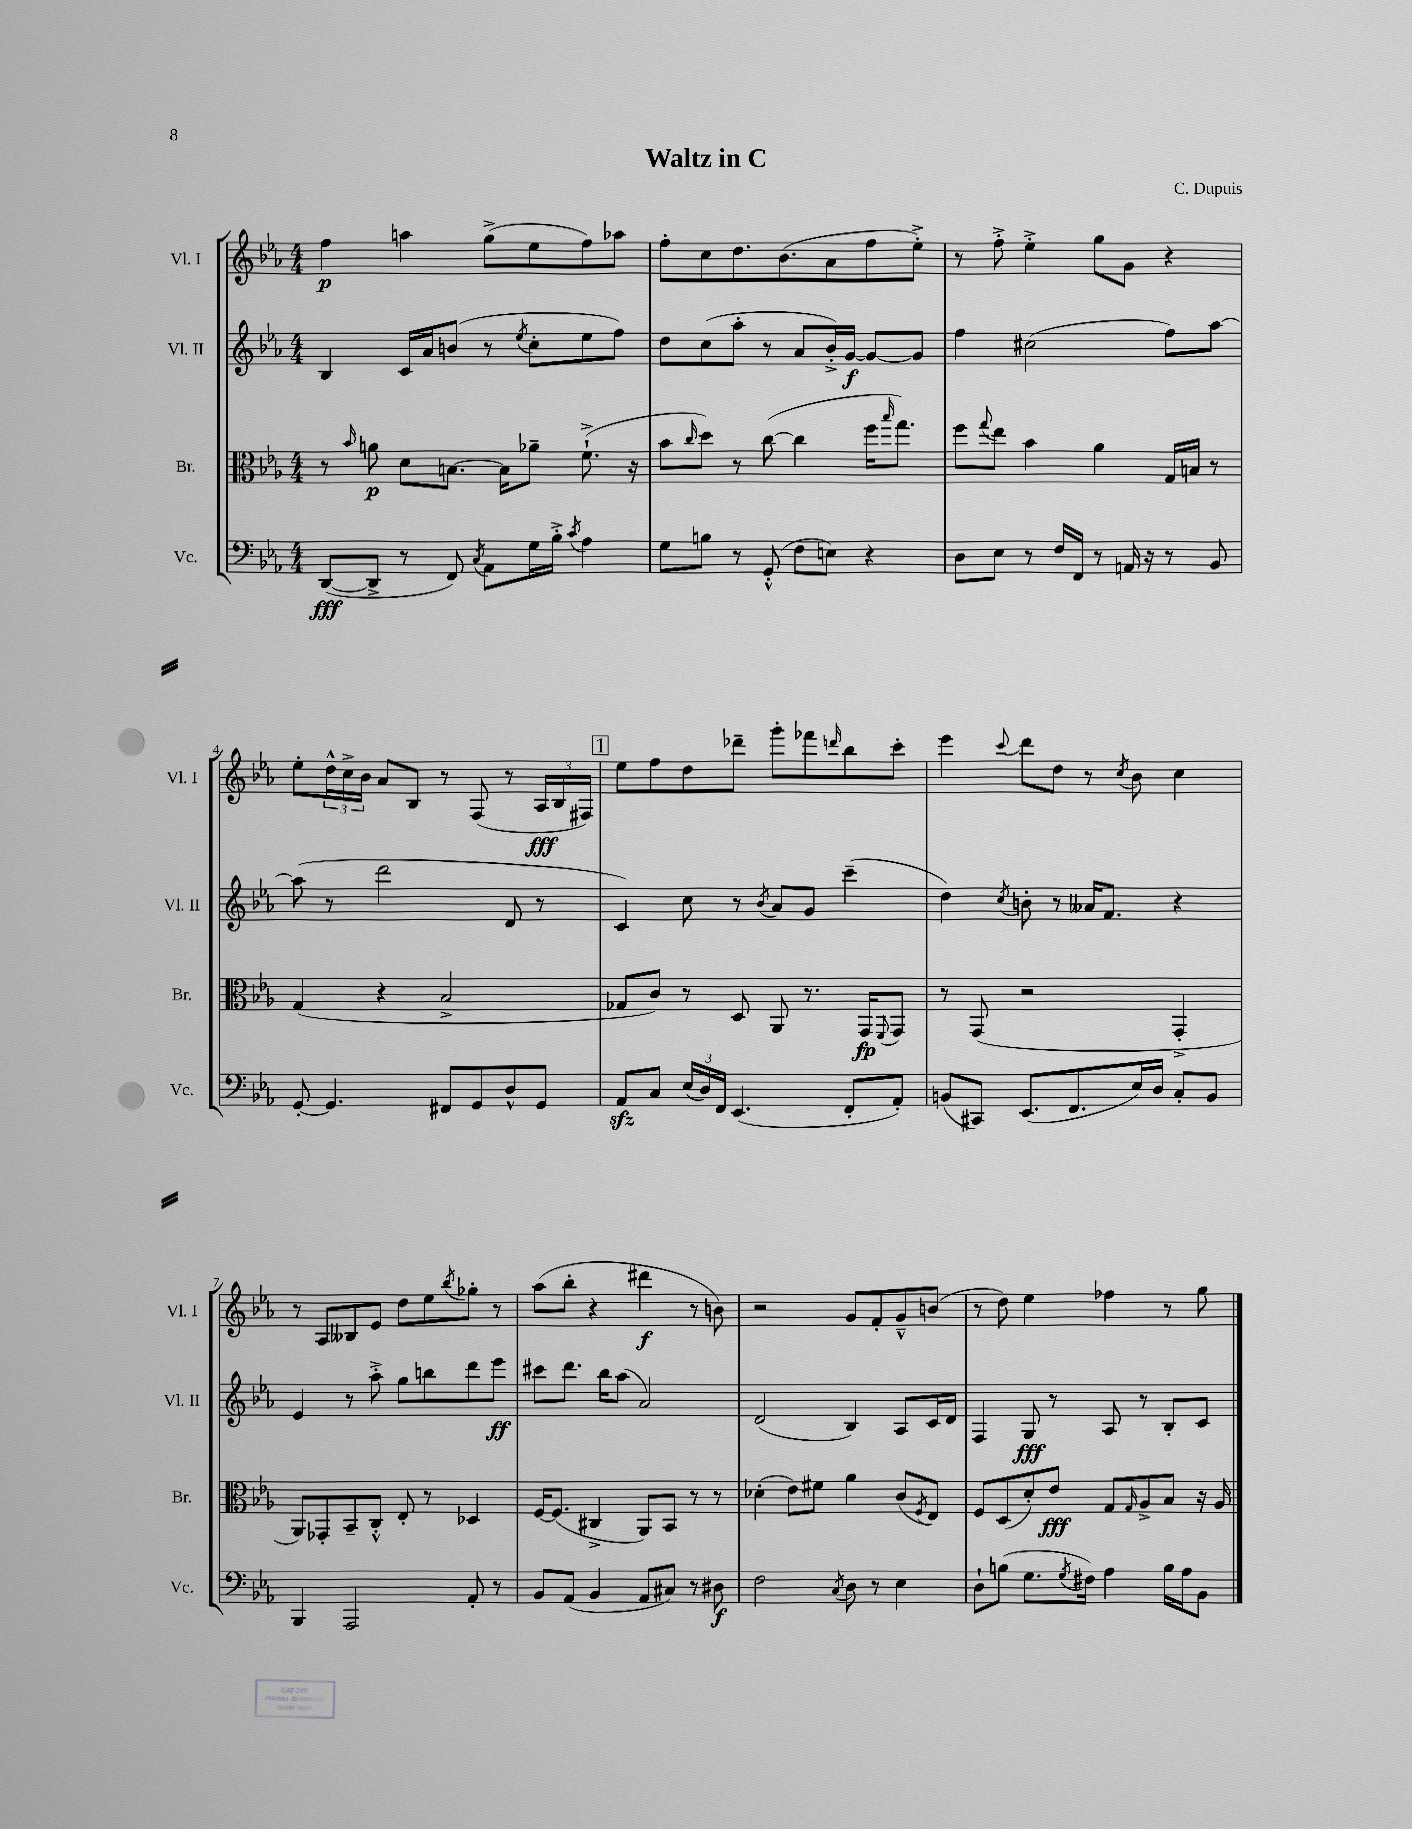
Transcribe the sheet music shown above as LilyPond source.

\header { title = "Waltz in C" composer = "C. Dupuis" }
<<
\new StaffGroup <<
\new Staff = "s0" \with { instrumentName = "Vl. I" shortInstrumentName = "Vl. I" } {
    \clef treble \key ees \major \numericTimeSignature \time 4/4
    f''4\p a''4 g''8->( ees''8 f''8) aes''8 |
    f''8-. c''8 d''8. bes'8.( aes'8 f''8 ees''8-.->) |
    r8 f''8-.-> ees''4-.-> g''8 g'8 r4 |
    ees''8-. \tuplet 3/2 { d''16-^ c''16-> bes'16 } aes'8 bes8 r8 f8( r8 \tuplet 3/2 { aes16\fff bes16 fis16) } |
    \mark \markup { \box "1" } ees''8 f''8 d''8 des'''8-- g'''8-. fes'''8 \grace { d'''16 } bes''8 c'''8-. |
    ees'''4 \appoggiatura { c'''8 } d'''8 d''8 r8 \acciaccatura { c''8 } bes'8 c''4 |
    r8 aes8 beses8 ees'8 d''8 ees''8 \acciaccatura { bes''8 } ges''8-. r8 |
    aes''8( bes''8-. r4 dis'''4\f r8 b'8) |
    r2 g'8 f'8-. g'8---^ b'8( |
    r8 d''8) ees''4 fes''4 r8 g''8 \bar "|." |
}
\new Staff = "s1" \with { instrumentName = "Vl. II" shortInstrumentName = "Vl. II" } {
    \clef treble \key ees \major \numericTimeSignature \time 4/4
    bes4 c'16 aes'16 b'8( r8 \acciaccatura { ees''8 } c''8-. ees''8 f''8) |
    d''8 c''8( aes''8-. r8 aes'8 bes'16-.->) g'16~\f g'8~ g'8 |
    f''4 cis''2( f''8) aes''8~ |
    aes''8( r8 d'''2 d'8 r8 |
    \mark \markup { \box "1" } c'4) c''8 r8 \acciaccatura { bes'8 } aes'8 g'8 c'''4--( |
    d''4) \acciaccatura { c''8 } b'8-. r8 aeses'16 f'8. r4 |
    ees'4 r8 aes''8-.-> g''8 b''8 d'''8 ees'''8\ff |
    cis'''8 d'''8. bes''16 aes''8( aes'2) |
    d'2( bes4) aes8 c'16 d'16 |
    f4 g8\fff r8 aes8 r8 bes8-. c'8 \bar "|." |
}
\new Staff = "s2" \with { instrumentName = "Br." shortInstrumentName = "Br." } {
    \clef alto \key ees \major \numericTimeSignature \time 4/4
    r8 \grace { bes'16 } a'8\p d'8 b8.~ b16 aes'8-- f'8.-!->( r16 |
    bes'8 \grace { c''16 } d''8) r8 c''8~( c''4 f''16 \grace { bes''16 } g''8.) |
    f''8 \appoggiatura { g''8 } ees''8 bes'4 aes'4 g16 b16 r8 |
    g4( r4 bes2-> |
    \mark \markup { \box "1" } ges8 c'8) r8 d8 aes,8 r8. g,16\fp \appoggiatura { f,8 } g,8 |
    r8 g,8( r2 g,4-.-> |
    aes,8) ges,8-. bes,8-- c8-.-^ ees8-. r8 des4 |
    f16~ f8.( cis4-> aes,8) bes,8 r8 r8 |
    des'4-.( ees'8) fis'8 aes'4 c'8( \acciaccatura { f8 } ees8) |
    f8 d8( d'8-.) ees'8\fff g8 \grace { g16 } aes8-> bes8 r16 aes16 \bar "|." |
}
\new Staff = "s3" \with { instrumentName = "Vc." shortInstrumentName = "Vc." } {
    \clef bass \key ees \major \numericTimeSignature \time 4/4
    d,8~\fff( d,8-> r8 f,8) \acciaccatura { c8 } aes,8 g16 bes16-.-> \acciaccatura { c'8 } aes4 |
    g8 b8 r8 g,8-.-^( f8 e8) r4 |
    d8 ees8 r8 f16 f,16 r8 a,16 r16 r8 bes,8 |
    g,8~-. g,4. fis,8 g,8 d8-^ g,8 |
    \mark \markup { \box "1" } aes,8\sfz c8 \tuplet 3/2 { ees16( d16) f,16 } ees,4.( f,8-. aes,8-.) |
    b,8( cis,8) ees,8.( f,8. ees16) d16 c8-. b,8 |
    bes,,4 aes,,2 aes,8-. r8 |
    bes,8 aes,8( bes,4 aes,8 cis8) r8 dis8\f |
    f2 \acciaccatura { c8 } d8 r8 ees4 |
    d8-! b8( g8. \acciaccatura { g8 } fis16) aes4 b16 aes16 bes,8 \bar "|." |
}
>>
>>
